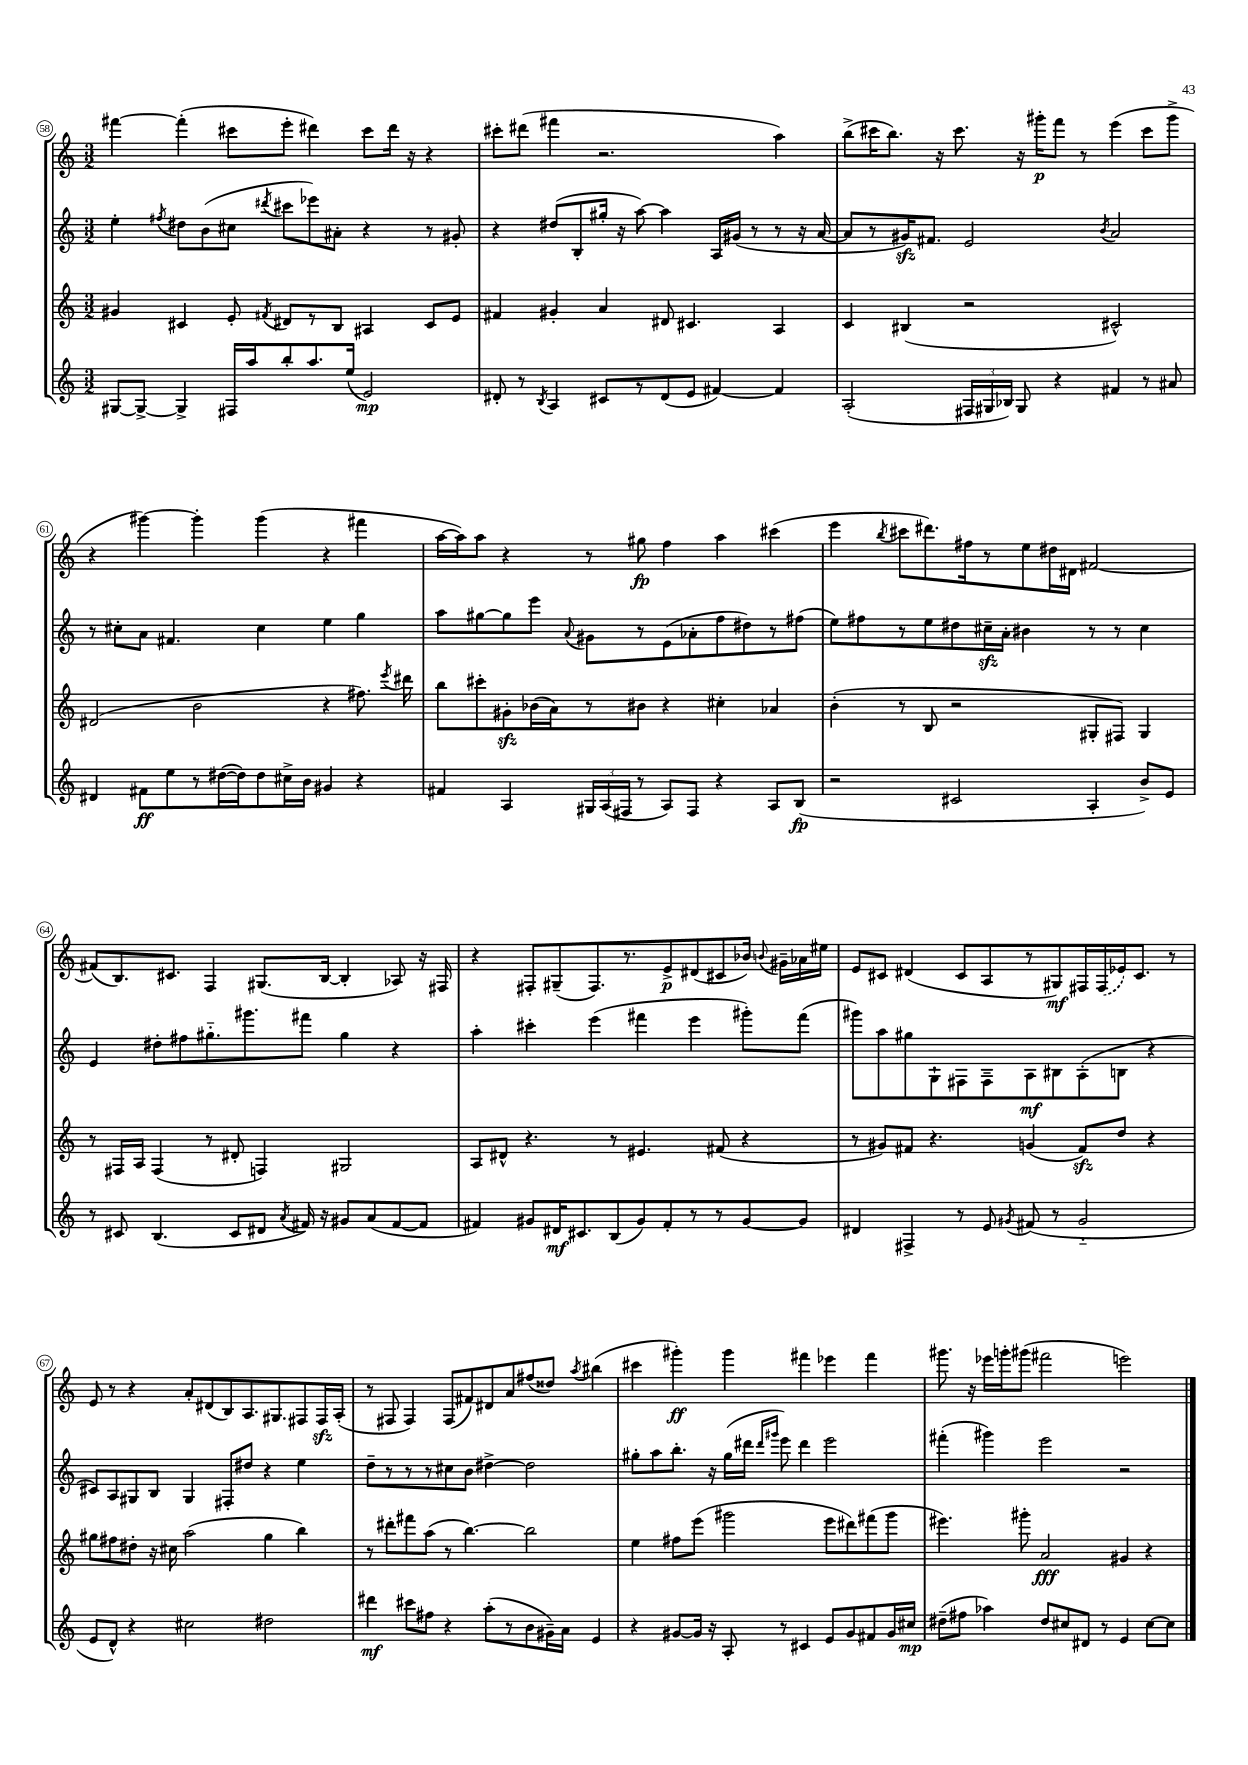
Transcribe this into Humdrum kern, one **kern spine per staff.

**kern	**kern	**kern	**kern
*staff4	*staff3	*staff2	*staff1
*clefG2	*clefG2	*clefG2	*clefG2
*k[]	*k[]	*k[]	*k[]
*M3/2	*M3/2	*M3/2	*M3/2
[8G#	4g#	4ee'	[4fff#
8G#^_	.	.	.
.	.	8qff#	.
4G#^]	4c#	8dd#	(4fff#']
.	.	(8b	.
16F#	8e'	8cc#	8ccc#
16aa	.	.	.
.	8qf#	8qddd#	.
8bb'	8d#	8ccc#	8eee'
8.aa	8r	8eee-)	4ddd#)
.	8B	8a#'	.
(16ee	.	.	.
2e)	4A#	4r	8ccc#
.	.	.	16ddd#
.	.	.	16r
.	8c#	8r	4r
.	8e	8g#'	.
=	=	=	=
8d#'	4f#	4r	8ccc#'
8r	.	.	(8ddd#
8qB	.	.	.
4A	4g#'	(8dd#	4fff#
.	.	8B'	.
8c#	4a	16gg#'	2.r
.	.	16r	.
8r	.	[8aa)	.
(8d#	8d#	4aa]	.
8e	4.c#	.	.
[4f#)	.	16A	.
.	.	(16g#	.
.	.	8r	.
4f#]	4A	8r	4aa)
.	.	16r	.
.	.	[16a	.
=	=	=	=
(2A'	4c	8a]	(8bb^
.	.	8r	16ccc#
.	.	.	8.bb)
.	(4B#	16g#)	.
.	.	8.f#	.
.	.	.	16r
.	.	.	8.ccc#
24F#	2r	2e	.
24G#	.	.	.
24B-)	.	.	.
8G#	.	.	16r
.	.	.	16ggg#'
4r	.	.	8fff
.	.	.	8r
.	.	8qb	.
4f#	2c#^^)	2a	(4eee
8r	.	.	8ccc#
8a#	.	.	8ggg#^
=	=	=	=
4d#	(2d#	8r	4r
.	.	8cc#'	.
8f#	.	8a	[4ggg#)
8ee	.	4.f#	.
8r	2b	.	4ggg#']
([16dd#	.	.	.
16dd#])	.	.	.
8dd#	.	4cc#	(4ggg#
16cc#^	.	.	.
16b	.	.	.
4g#	4r	4ee	4r
4r	8.ff#)	4gg	4fff#
.	8qeee	.	.
.	16ddd#	.	.
=	=	=	=
4f#	8bb	8aa	[16aa
.	.	.	16aa])
.	8ccc#'	[8gg#	8aa
4A	8g#'	8gg#]	4r
.	(16b-	8eee	.
.	16a)	.	.
.	.	8qqa	.
24G#	8r	8g#	8r
(24A	.	.	.
24F#	.	.	.
8r	8b#	8r	8gg#
8A)	4r	(8e	4ff
8F#	.	8a-'	.
4r	4cc#'	8ff	4aa
.	.	8dd#)	.
8A	4a-	8r	(4ccc#
(8B	.	(8ff#	.
=	=	=	=
2r	(4b'	8ee)	4eee
.	.	8ff#	.
.	.	.	8qbb
.	8r	8r	8ccc#
.	8B	8ee	8.ddd#)
2c#	2r	8dd#	.
.	.	.	16ff#
.	.	16cc#~	8r
.	.	16a'	.
.	.	4b#	8ee
.	.	.	16dd#
.	.	.	16d#
4A'	8G#'	8r	[2f#
.	8F#)	8r	.
8b^)	4G#	4cc#	.
8e	.	.	.
=	=	=	=
8r	8r	4e	(8f#]
8c#	16F#	.	8.B)
.	16A	.	.
(4.B	(4F#	8dd#'	.
.	.	.	8.c#
.	.	8ff#	.
.	8r	8.gg#'~	4F
8c#	8d#'	.	.
.	.	8.ggg#	.
8d#	4F)	.	(8.G#
8qa	.	.	.
16f#)	.	8fff#	.
16r	.	.	[16B
8g#	2G#	4gg#	4B']
(8a	.	.	.
[8f#	.	4r	8A-)
8f#]	.	.	16r
.	.	.	16F#
=	=	=	=
4f#)	8A	4aa'	4r
.	8d#^^	.	.
8g#	4.r	4ccc#'	8F#'
16d#	.	.	(8G#~
8.c#	.	.	.
.	.	(4eee	8.F#)
(8B	8r	.	.
.	.	.	8.r
8g#)	4.e#	4fff#	.
8f#'	.	.	8e^
8r	.	4eee	(8d#
8r	(8f#	.	8c#
[8g#	4r	8ggg#')	16b-)
.	.	.	8qqb
.	.	.	16g#~
8g#]	.	(8fff#	16a-
.	.	.	16ee#
=	=	=	=
4d#	8r	8ggg#)	8e
.	8g#)	8aa	8c#
4F#^	8f#	8gg#	(4d#
.	4.r	8G`	.
8r	.	8F#	8c#
8e	.	8F#~	8A
8qg#	.	.	.
(8f#	(4g	8A	8r
8r	.	8B#	8G#)
2g#'~	8f#)	(8A'	16F#
.	.	.	(16F#
.	8dd	8B	16e-)
.	.	.	8.c#
.	4r	4r	.
.	.	.	8r
=	=	=	=
8e	8gg#	8c#)	8e
8d^^)	8ff#	8A	8r
4r	8dd#'	8G#	4r
.	16r	8B	.
.	16cc#	.	.
2cc#	(2aa	4G#	8a'
.	.	.	(8d#
.	.	8F#'	8B)
.	.	8dd#	8.A
2dd#	4gg#	4r	.
.	.	.	8.G#
.	4bb)	4ee	8F#
.	.	.	16F#
.	.	.	(16A'
=	=	=	=
4ddd#	8r	8dd~	8r
.	8ddd#'	8r	8F#
8ccc#	8fff#	8r	4F#)
8ff#	(8aa	8r	.
4r	8r	8cc#	(8F#
.	[4.bb)	8b	8f#)
(8aa'	.	[4dd#^	8d#
8r	.	.	8a
8b	2bb]	2dd#]	(8ff#
16g#~)	.	.	8dd##)
16a	.	.	.
.	.	.	8qaa
4e	.	.	(4bb#
=	=	=	=
4r	4ee	8gg#'	4ccc#
.	.	8aa	.
[8g#	8ff#	8.bb'	4ggg#')
16g#]	(8eee	.	.
16r	.	16r	.
8A'	2ggg#	(16gg#	4ggg#
.	.	16ddd#	.
.	.	16qqddd#	.
.	.	16qqggg#	.
8r	.	8eee)	.
4c#	.	4ddd#	4fff#
8e	8eee	2eee	4eee-
8g#	8ddd#)	.	.
8f#	(8fff#	.	4fff#
16g#	8ggg#	.	.
16cc#	.	.	.
=	=	=	=
(8dd#~	4.eee#)	(4fff#'	8.ggg#
8ff#	.	.	.
.	.	.	16r
4aa-)	.	4ggg#)	16eee-
.	.	.	16ggg'
.	8ggg#'	.	(8ggg#
8dd#	2a	2eee	2fff#
8cc#	.	.	.
8d#	.	.	.
8r	.	.	.
4e	4g#	2r	2eee)
[8cc#	4r	.	.
8cc#]	.	.	.
==	==	==	==
*-	*-	*-	*-
